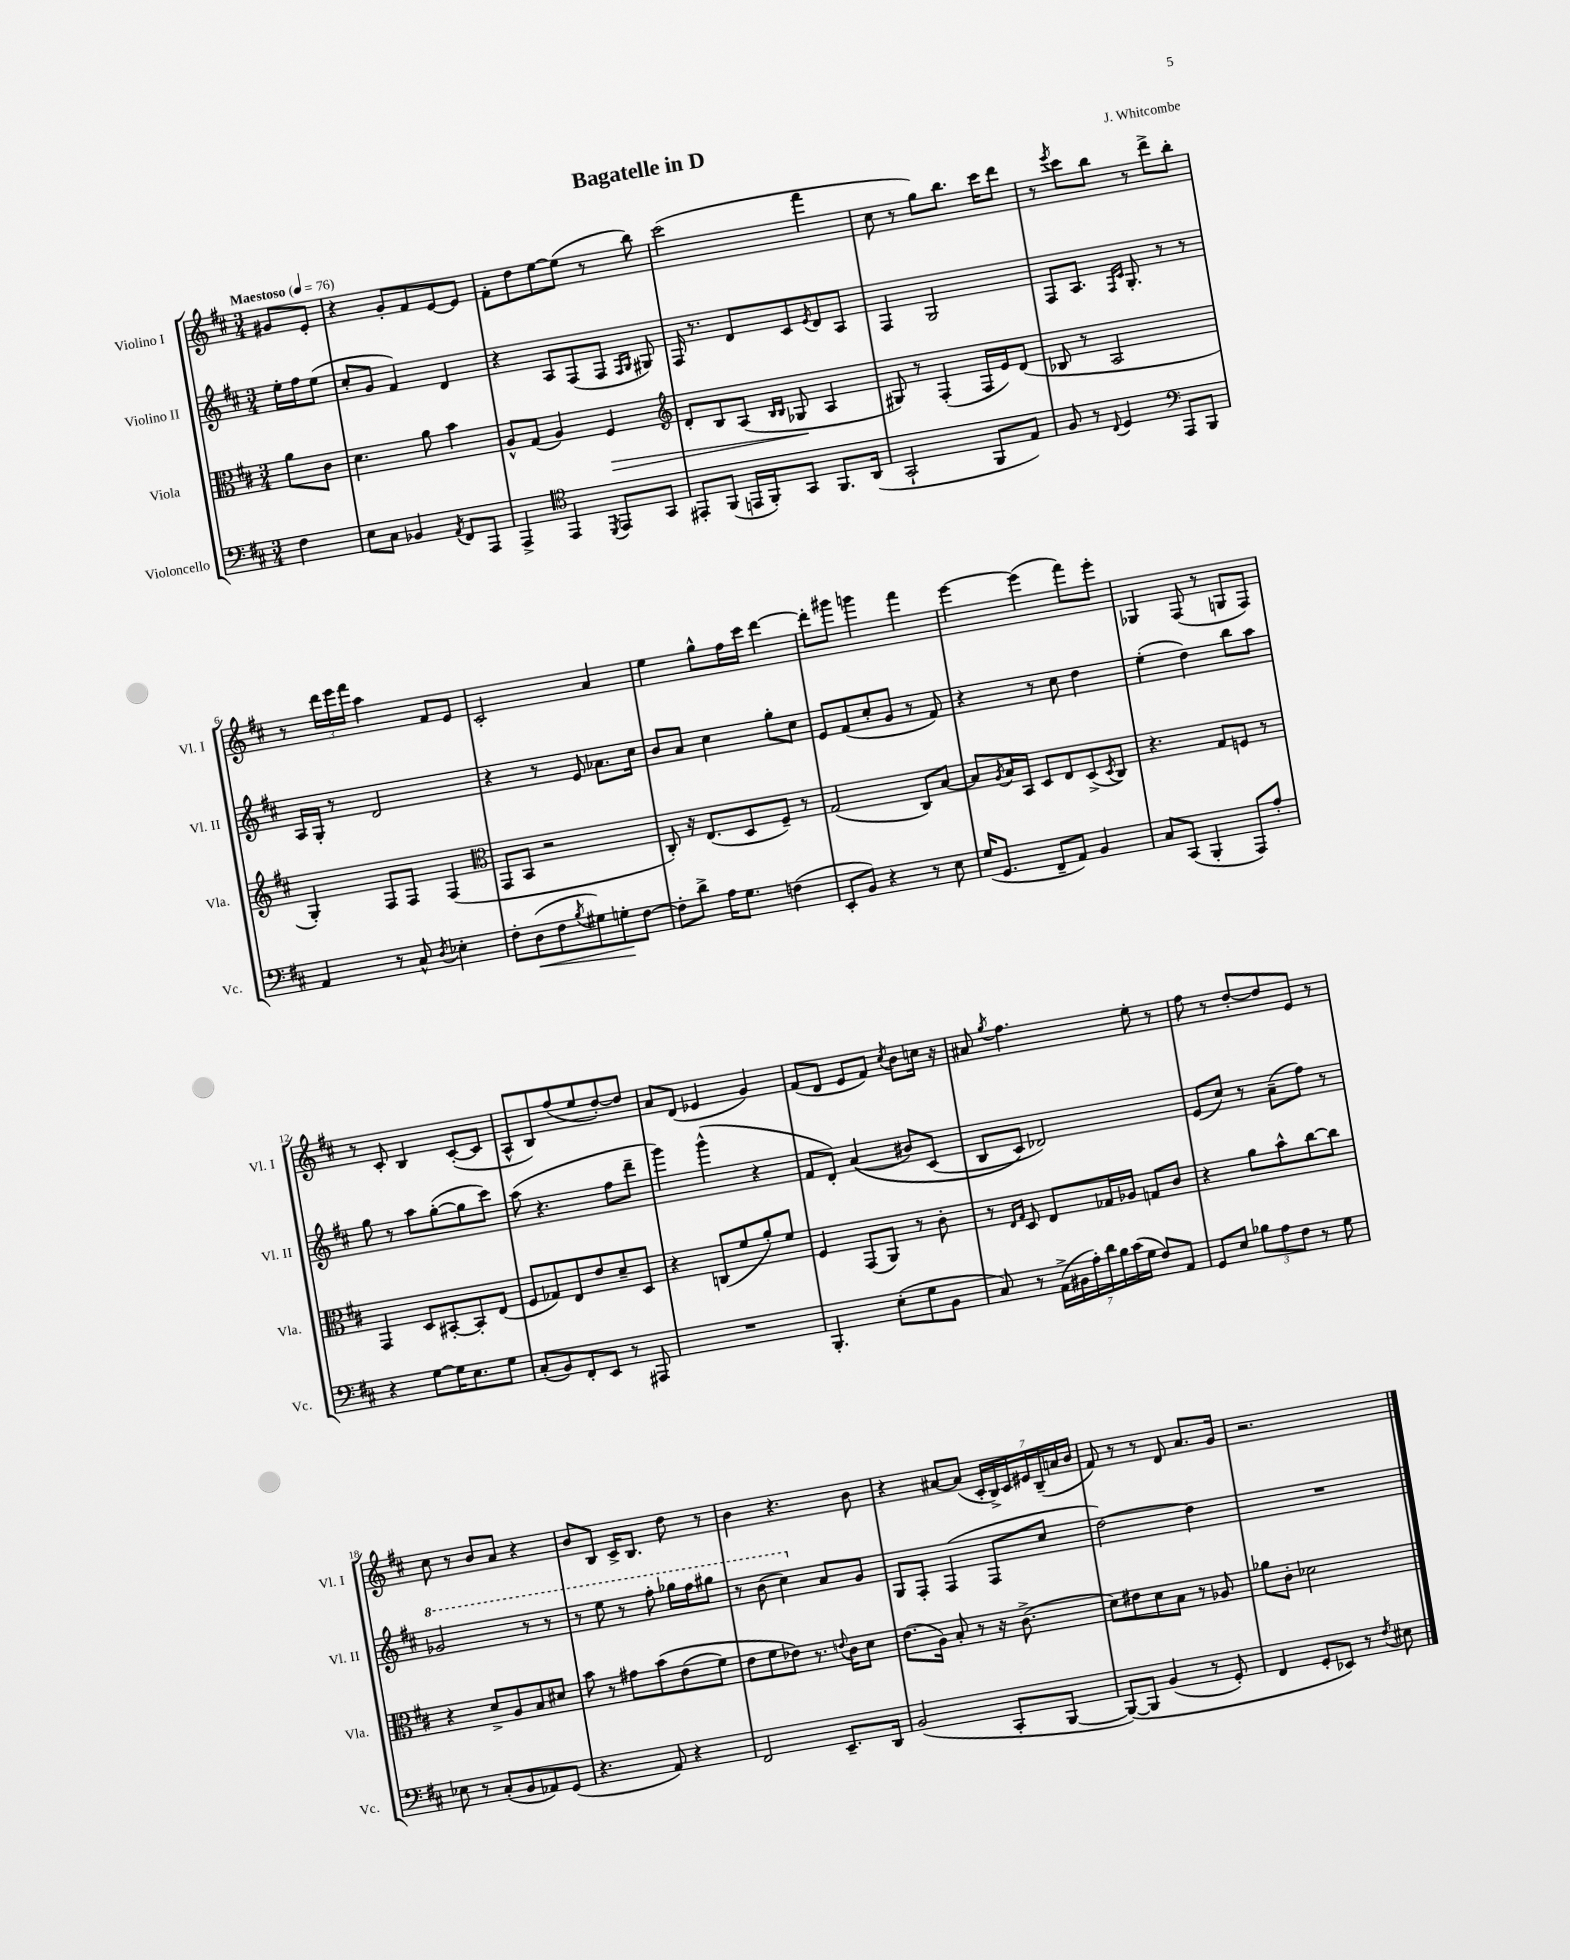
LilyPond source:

\header { title = "Bagatelle in D" composer = "J. Whitcombe" }
<<
\new StaffGroup <<
\new Staff = "s0" \with { instrumentName = "Violino I" shortInstrumentName = "Vl. I" } {
    \clef treble \key d \major \numericTimeSignature \time 3/4 \partial 4 \tempo "Maestoso" 4 = 76
    gis'8 e'8-. |
    r4 g'8-. fis'8 e'8~ e'8 |
    fis'8-. d''8 e''8~ e''8( r8 b''8) |
    cis'''2( fis'''4 |
    cis''8 r8 g''8) b''8. cis'''16 d'''8 |
    r8 \acciaccatura { e'''8 } cis'''8 b''8 r8 d'''8-> b''8-. |
    r8 \tuplet 3/2 { d'''16 e'''16 fis'''16 } a''4 fis'8 e'8 |
    cis'2-. a'4 |
    e''4 g''8-^ fis''16 cis'''16 d'''4~ |
    d'''8-. gis'''8 g'''4 fis'''4 |
    e'''4~ e'''4( fis'''8) e'''8-. |
    ges4 fis8( r8 g8 fis8) |
    r8 cis'8-. b4 cis'8~-.( cis'8 |
    a8-^ b8) fis''8( e''8 d''8~-.) d''8 |
    a'8 d'8( ees'4 g'4) |
    fis'8( d'8 e'8 fis'8) \acciaccatura { cis''8 } b'8 c''16 r16 |
    ais'8 \acciaccatura { g''8 } fis''4. e''8-. r8 |
    fis''8 r8 d''8~-. d''8 e'8 r8 |
    cis''8 r8 b'8 a'8 r4 |
    b'8 b8 cis'16-> b8. d''8 r8 |
    b'4 r4. b'8 |
    r4 ais'8~ ais'8( \tuplet 7/4 { cis'16-. b16->) cis'16 eis'16 b16--( a'16 b'16 } |
    fis'8) r8 r8 d'8 a'8. g'16 |
    r2. \bar "|." |
}
\new Staff = "s1" \with { instrumentName = "Violino II" shortInstrumentName = "Vl. II" } {
    \clef treble \key d \major \numericTimeSignature \time 3/4 \partial 4
    e''16-. fis''16 e''8( |
    cis''8-. g'8 fis'4) d'4 |
    r4 a8 fis8( fis8 \grace { fis16 g16 } gis8) |
    fis16 r8. d'8 cis'8 \acciaccatura { e'8 } d'8 a8 |
    fis4 g2 |
    fis8 a8. \grace { fis16 cis'16 } g8.-. r8 r8 |
    a16 g16-. r8 d'2 |
    r4 r8 e'8 aes'8. cis''16 |
    b'8 a'8 cis''4 g''8-. cis''8 |
    e'8 fis'8( cis''8-. g'8 r8 fis'8) |
    r4 r8 cis''8 d''4 |
    e''4-.( d''4) b''8 a''8 |
    g''8 r8 a''8 g''8~-.( g''8 cis'''8) |
    a''8( r4. fis''8 d'''8-- |
    g'''4) g'''4-^( r4 |
    fis'8 d'8-.) a'4(\( bis'8) cis'8( |
    b8 cis'8\) des'2) |
    e'8( cis''8) r8 a'8--( fis''8) r8 |
    \ottava #1 ges''2 r8 r8 |
    r8 e'''8 r8 fis'''8-. ges'''16 fis'''16 gis'''8 |
    r8 b''8( cis'''4) \ottava #0 a'8 g'8 |
    g8 fis8-. fis4( fis8 cis''8 |
    d''2~) d''4 |
    R2. \bar "|." |
}
\new Staff = "s2" \with { instrumentName = "Viola" shortInstrumentName = "Vla." } {
    \clef alto \key d \major \numericTimeSignature \time 3/4 \partial 4
    a'8 cis'8 |
    d'4. a'8 b'4 |
    a8-^ g8( a4) fis4\> |
    \clef treble d'8-. b8 a8( \grace { b16 b16 } ges8\! a4 |
    gis8) r8 fis4-.( fis16 e'16) d'8( |
    bes8 r8 a2 |
    g4-.) fis8 fis8 fis4( |
    \clef alto g,8 b,8 r2 |
    cis8-.) r16 e8.( d8 fis8--) r8 |
    g2( cis8) b8~ |
    b8 \acciaccatura { a8 } b16 b,16 d8 e8 d8->( \acciaccatura { d8 } cis8) |
    r4. g8 f8 r8 |
    g,4 d8 bis,8~-. bis,8-. e8( |
    fis8 ges8) e8 e'8 d'8-- d8 |
    r4 c8( fis'8 a'8-.) fis'8 |
    fis4 g,8( a,8) r8 cis'8-. |
    r8 \grace { e16 g16 } d8 e8 ges16 aes16 g8 cis'8 |
    r4 a'8 b'8-^ cis''8~ cis''8 |
    r4 d'8-> a8 b8 dis'8 |
    b'8 r8 gis'8 b'8\( e'8( fis'8) |
    e'8 fis'8 ees'8\) r8. \appoggiatura { e'8 } cis'16 d'8 |
    e'8.( a16) b8-. r8 r16 cis'8.->( |
    d'8) eis'8 d'8 b8 r8 aes8 |
    aes'8 cis'8-. des'2 \bar "|." |
}
\new Staff = "s3" \with { instrumentName = "Violoncello" shortInstrumentName = "Vc." } {
    \clef bass \key d \major \numericTimeSignature \time 3/4 \partial 4
    fis4 |
    e8 cis8 bes,4 \acciaccatura { a,8 } fis,8 a,,8 |
    a,,4-> \clef tenor e,4 \acciaccatura { d,8 } e,8 g,8 |
    eis,8-. fis,8( e,16 fis,16-.) g,8 fis,8. a,16( |
    g,2-! fis,8 e8) |
    fis8 r8 \appoggiatura { cis8 } d4 \clef bass a,,8 b,,8 |
    a,4 r8 cis8-^ \acciaccatura { d8 } ees4-. |
    fis8-. d8\<( fis8 \acciaccatura { b8 } gis8) g8-.\! fis8~ |
    fis8-. d'8-> a16 g8. f4( |
    e,8-. b,8) r4 r8 e8 |
    g16( g,8. fis,8-- a,8) b,4 |
    cis8 cis,8( b,,4-. a,,8) a8-. |
    r4 g8~ g16 e8. g8 |
    cis8-.( b,8) fis,8-. e,8 r8 ais,,8 |
    R2. |
    b,,4.-. e8-.( g8 b,8 |
    cis8) r8 \tuplet 7/4 { a,16->( bis,16 a16-.) d'16 b16 cis'16( g16 } fis8) a,8 |
    g,8 e8 \tuplet 3/2 { bes8 a8 fis8 } r8 g8 |
    ees8 r8 cis8-.( b,8 aes,8) g,8( |
    r4. a,8) r4 |
    fis,2 e,8.-- d,16 |
    b,2( cis,8-. b,,8~ |
    b,,8~)\( b,,8 b,4( r8 g,8-.) |
    fis,4 g,8-. ees,8\) r8 \acciaccatura { fis8 } eis8 \bar "|." |
}
>>
>>
